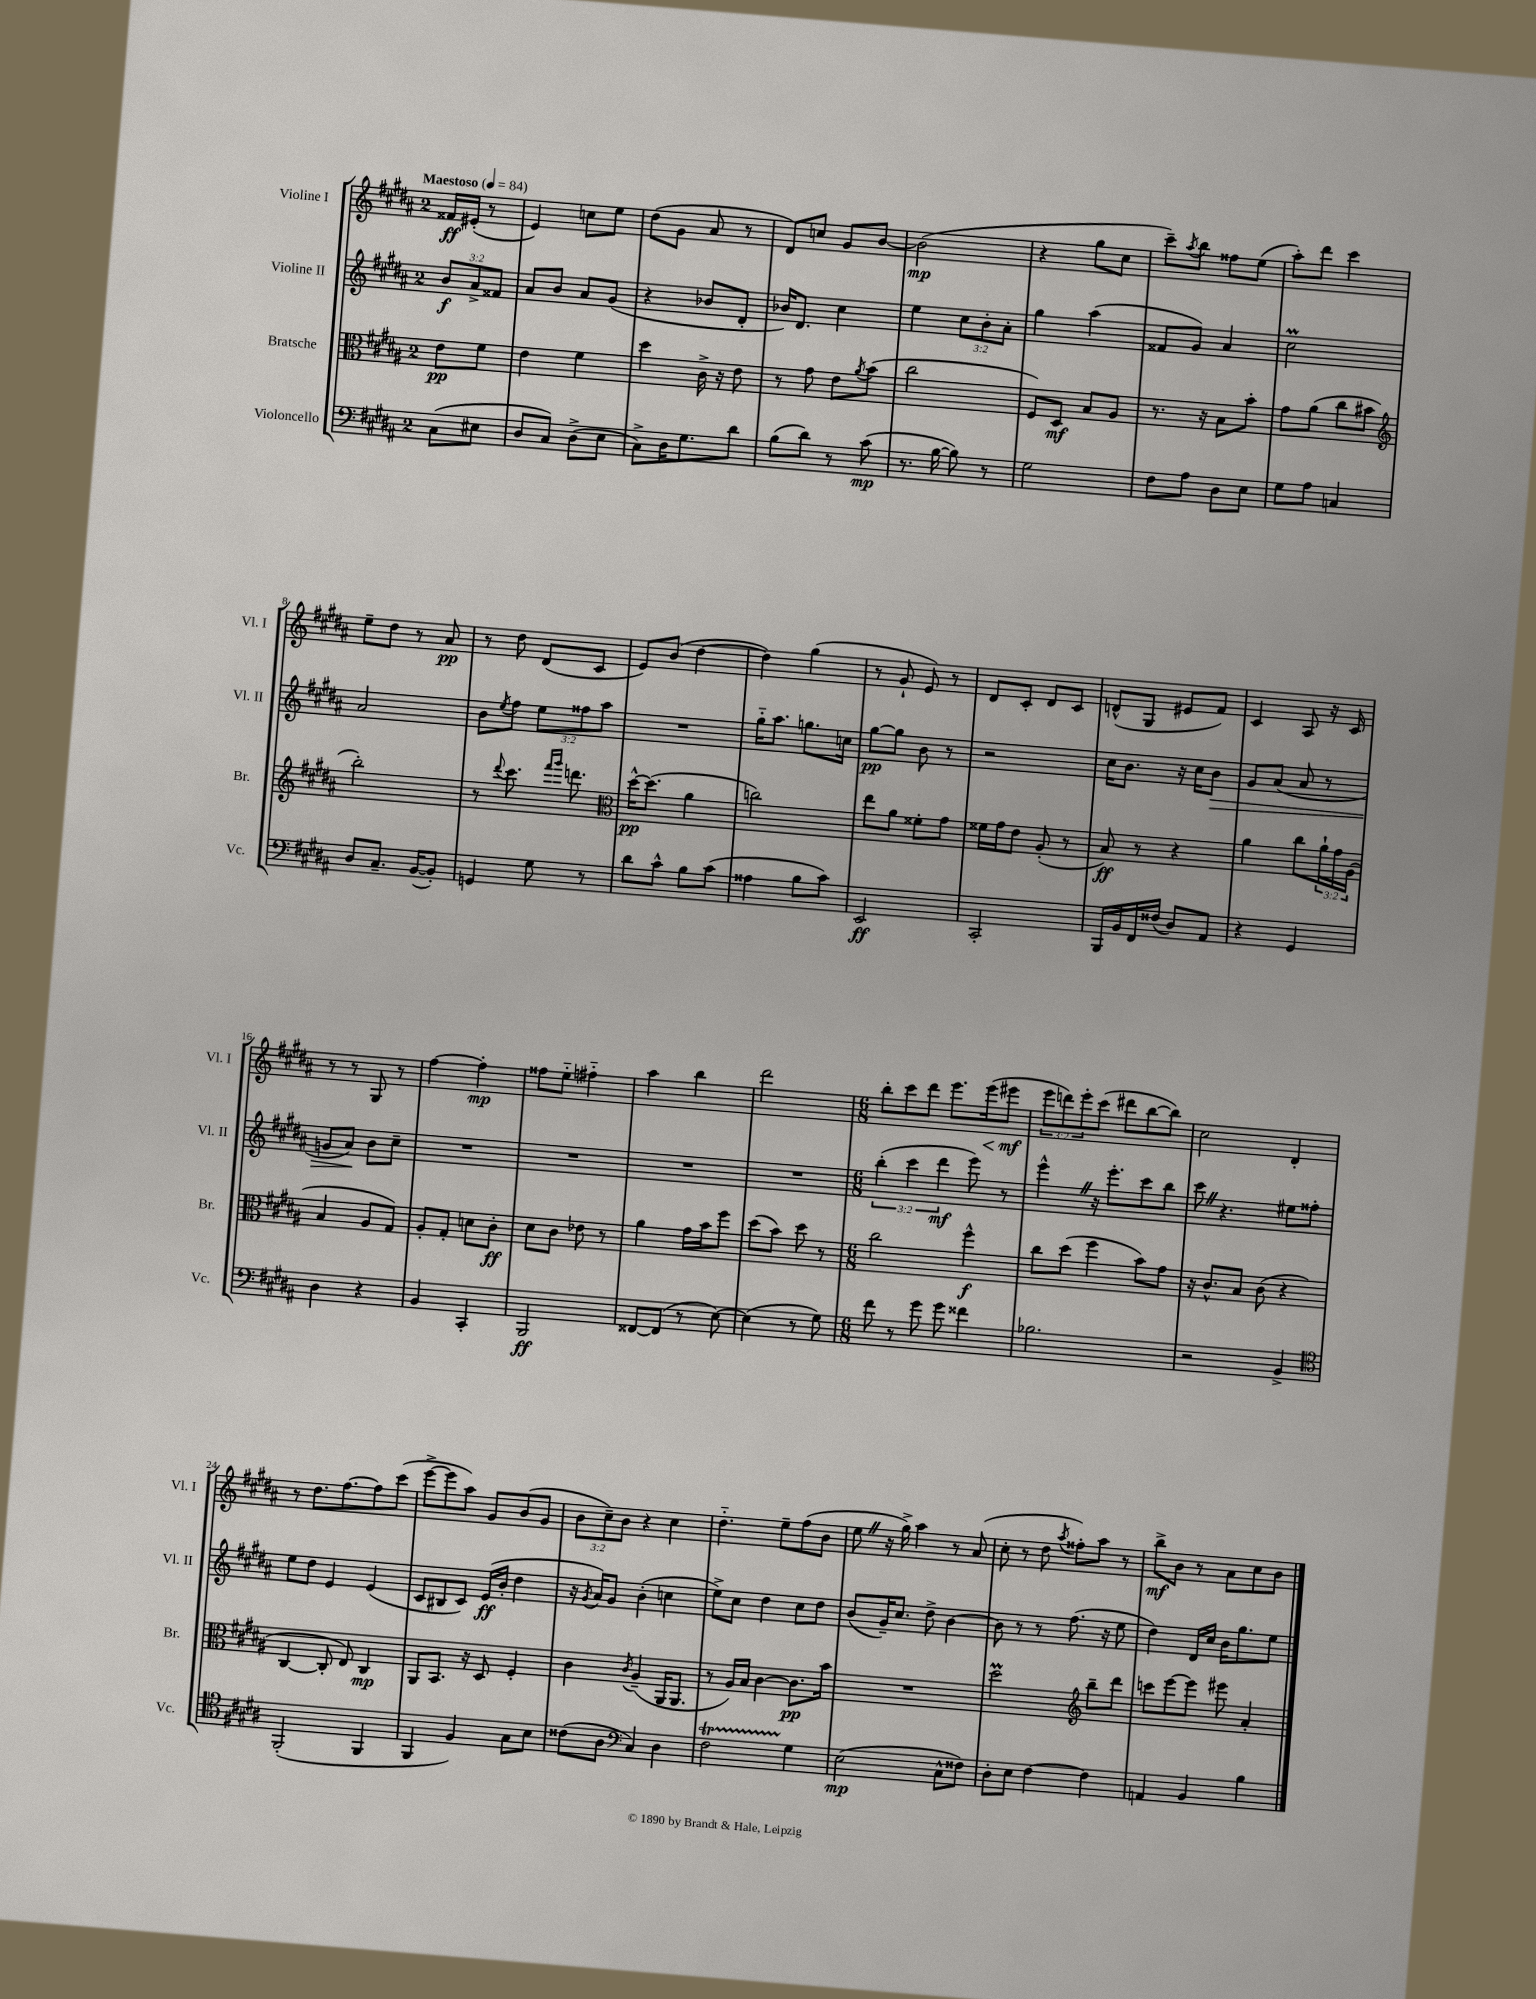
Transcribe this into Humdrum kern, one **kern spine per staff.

**kern	**kern	**kern	**kern
*staff4	*staff3	*staff2	*staff1
*clefF4	*clefC3	*clefG2	*clefG2
*k[f#c#g#d#a#]	*k[f#c#g#d#a#]	*k[f#c#g#d#a#]	*k[f#c#g#d#a#]
*M2/4	*M2/4	*M2/4	*M2/4
*MM84	*MM84	*MM84	*MM84
(8C#\L	8e\L	12b/L	16f##/LL
.	.	.	(16e#'/JJ
.	.	12a#^/	.
8E#\J	8f#\J	.	8r
.	.	12f##/J	.
=	=	=	=
8D#/L	4e\	8a#/L	4e/)
8C#/J)	.	8b/J	.
(8D#^\L	4f#\	8a#/L	8cc\L
8E\J	.	(8g#/J	8ee\J
=	=	=	=
8C#^\L)	4dd#\	4r	(8dd#\L
16D#\K	.	.	8g#\J
8.G#\	.	.	.
.	16c#^\	8b-/L	8a#/
.	16r	.	.
8d#\J	8e\	8d#'/J	8r
=	=	=	=
(8B\L	8r	16b-/LK)	8d#/L)
.	.	8.d#/J	.
8d#\J)	8g#\	.	8cc/J
8r	8e\L	4cc#\	8g#/L
.	8qa#/	.	.
(8c#\	(8b\J	.	[8b/J
=	=	=	=
8.r	2cc#\	4ee\	(2b\]
[16B\	.	.	.
8B\])	.	12cc#\L	.
.	.	12b'\	.
8r	.	.	.
.	.	12a#'\J	.
=	=	=	=
2G#\	8F#/L)	4gg#\	4r
.	8D#/J	.	.
.	8B/L	(4aa#\	8gg#\L
.	8A#/J	.	8cc#\J
=	=	=	=
8F#\L	8.r	8f##/L	8ccc#~\L)
.	.	.	8qaa#/
8A#\J	.	8g#/J)	8bb\J
.	16r	.	.
8D#\L	8B\L	4a#/	8ff##\L
8E\J	8b'\J	.	(8ee\J
=	=	=	=
8G#\L	8g#\L	2cc#\	8aa#'\L)
8A#\J	(8a#\J	.	8ddd#\J
4C/	8cc#\L	.	4ccc#\
.	8b#\J	.	.
=	=	=	=
*	*clefG2	*	*
8D#/L	2bb'\)	2a#/	8ee~\L
8.C#~/J	.	.	8dd#\J
.	.	.	8r
([16BB/LK	.	.	.
8BB'/]J)	.	.	8a#/
=	=	=	=
4GG/	8r	8b\L	8r
.	8qqddd#/	8qee/	.
.	8.ccc#\	8ff#\J	8dd#\
8G#\	.	12ee\L	(8d#/L
.	16qqfff#/LL	.	.
.	16qqggg#/JJ	.	.
.	8.ddd\	.	.
.	.	12ff##\	.
8r	.	.	8c#/J
.	.	12aa#\J	.
=	=	=	=
*	*clefC3	*	*
8d#\L	[16dd#^^\LK	2r	8e/L)
.	(8.dd#\]J	.	.
8c#^^\J	.	.	(8b/J
8B\L	4a#\	.	[4dd#\
(8c#\J	.	.	.
=	=	=	=
4A##\	2cc\)	16gg#'~\LK	4dd#\])
.	.	8.aa#\J	.
8B\L	.	8.gg\L	(4gg#\
8c#\J)	.	.	.
.	.	16cc\Jk	.
=	=	=	=
2EE/	8ee\L	[8gg#\L	8r
.	8a#\J	8gg#\]J	8g#`/
.	8f##'\L	8b\	8e/)
.	8g#\J	8r	8r
=	=	=	=
2CC#'/	16f##\LL	2r	8d#/L
.	16g#\J	.	.
.	8e\J	.	8c#'/J
.	(8A#'/	.	8d#/L
.	8r	.	8c#/J
=	=	=	=
16BBB/LL	8B/)	16cc#\LK	(8d^^/L
16BB/	.	8.b\J	.
16FF#/	8r	.	8G#/J
(16F##/JJ	.	.	.
8D#/L)	4r	16r	8e#/L
.	.	16cc#\LK	.
8AA#/J	.	8b\J	8f#/J)
=	=	=	=
4r	4a#\	8g#/L	4c#/
.	.	(8a#/J	.
4GG#/	8cc#\L	8a#/	8A#/
.	24a#`\L	8r	16r
.	24g#\	.	.
.	.	.	16c#/
.	(24A#\JJ	.	.
=	=	=	=
4D#\	4B/	8g/L	8r
.	.	8a#/J)	8r
4r	8A#/L	8b\L	8G#/
.	8G#/J)	8cc#~\J	8r
=	=	=	=
4BB/	8A#'/L	2r	[4ff#\
.	8G#'/J	.	.
4CC#'/	8d\L	.	4ff#'\]
.	8c#'\J	.	.
=	=	=	=
2BBB/	8d#\L	2r	8ff##\L
.	8c#\J	.	8ee'~\J
.	8e-\	.	4ff#'~\
.	8r	.	.
=	=	=	=
[8FF##/L	4a#\	2r	4aa#\
(8FF##/]J	.	.	.
8r	16g#\LL	.	4bb\
.	16b\J	.	.
[8E\)	8ff#\J	.	.
=	=	=	=
(4E\]	(8dd#\L	2r	2ddd#\
.	8b\J)	.	.
8r	8dd#\	.	.
8G#\)	8r	.	.
=	=	=	=
*M6/8	*M6/8	*M6/8	*M6/8
8f#\	2cc#\	(6bb'\	8bb'\L
8r	.	.	8ccc#\
.	.	6ccc#\	.
8g#\	.	.	8ddd#\J
.	.	6ddd#\	.
8g#\	.	.	8.eee\L
4f##\	4ff#^^\	8eee\)	.
.	.	.	(16eee\k
.	.	8r	8eee#\J
=	=	=	=
2.B-\	8cc#\L	4eee^^\	12eee\L
.	.	.	12ddd\)
.	(8dd#\J	.	.
.	.	.	12eee'\
.	4ff#\	16r	(8ccc#\J
.	.	8.eee'\L	.
.	.	.	8ddd#\L
.	8b\L)	8ccc#\	[8bb\
.	8g#\J	8bb\J	8bb\]J)
=	=	=	=
2r	16r	8ccc#\	2cc#\
.	8.c#^^/L	.	.
.	.	4.r	.
.	8B/J	.	.
.	(8c#\	.	.
4BB^/	4r	8ee#\L	4d#'/
.	.	8ff##'\J	.
=	=	=	=
*clefC4	*	*	*
(2FF#'/	[4C#/	8ee\L	8r
.	.	8dd#\J	8.dd#\L
.	8C#'/]	4e/	.
.	.	.	[8.ff#\
.	8E/)	.	.
4FF#/	4C#/	(4e/	8ff#\]
.	.	.	(8ccc#\J
=	=	=	=
4FF#/	8AA#/L	8c#/L	[8eee^\L
.	8.BB/J	8B#/	8eee\]
4F#/)	.	8c#/J)	8aa#\J)
.	16r	.	.
.	8D#/	(16e/LL	8g#/L
.	.	16b'/JJ	.
8G#\L	4F#'/	4dd#\	(8b/
8B\J	.	.	8g#/J
=	=	=	=
(8c##\L	4c#\	16r	12b\L
.	.	8qg#/	.
.	.	16a#/LK)	.
.	.	.	12cc#~\)
8A#\J	.	8g#/J	.
.	.	.	12b\J
*clefF4	*	*	*
.	8qc#/	.	.
4C#/)	(4A#~/	(4b'\	4r
4D#\	16AA#/LK	4cc\	4cc#\
.	8.AA#/J	.	.
=	=	=	=
2F#\	8r	8ee^\L)	4.dd#'~\
.	16A#/LL)	8cc#\J	.
.	16B/JJ	.	.
.	[4c#\	4dd#\	.
.	.	.	8ee~\L
4G#\	8.c#\]L	8cc#\L	(8ff#\
.	.	8dd#\J	8b\J
.	16b\Jk	.	.
=	=	=	=
(2E\	2.r	(8b/L	8ee\
.	.	16g#~/K)	16r
.	.	8.cc#/J	16gg#^\)
.	.	.	4aa#\
.	.	8dd#^\	.
8C#^^\L	.	[4b\	8r
8F##\J)	.	.	(8a#/
=	=	=	=
8D#'\L	2dd#\	8b\]	8cc#'\
8E\J	.	8r	8r
[4F#\	.	8r	8dd#\
.	.	.	8qaa#/
.	.	(8.ff#\	8ff##'\L)
*	*clefG2	*	*
4F#\]	8bb~\L	.	8aa#\J
.	.	16r	.
.	8ddd#\J	8ee\	8r
=	=	=	=
4AA/	8ccc\L	4dd#\)	8bb^\L
.	[8eee\	.	8b\J
4BB/	8eee\]J	16d#/LL	8r
.	.	16cc#/JJ	.
.	8eee#\	16b\LK	8a#\L
.	.	8.gg#\	.
4B\	4a#'/	.	8cc#\
.	.	8ee\J	8b\J
==	==	==	==
*-	*-	*-	*-
